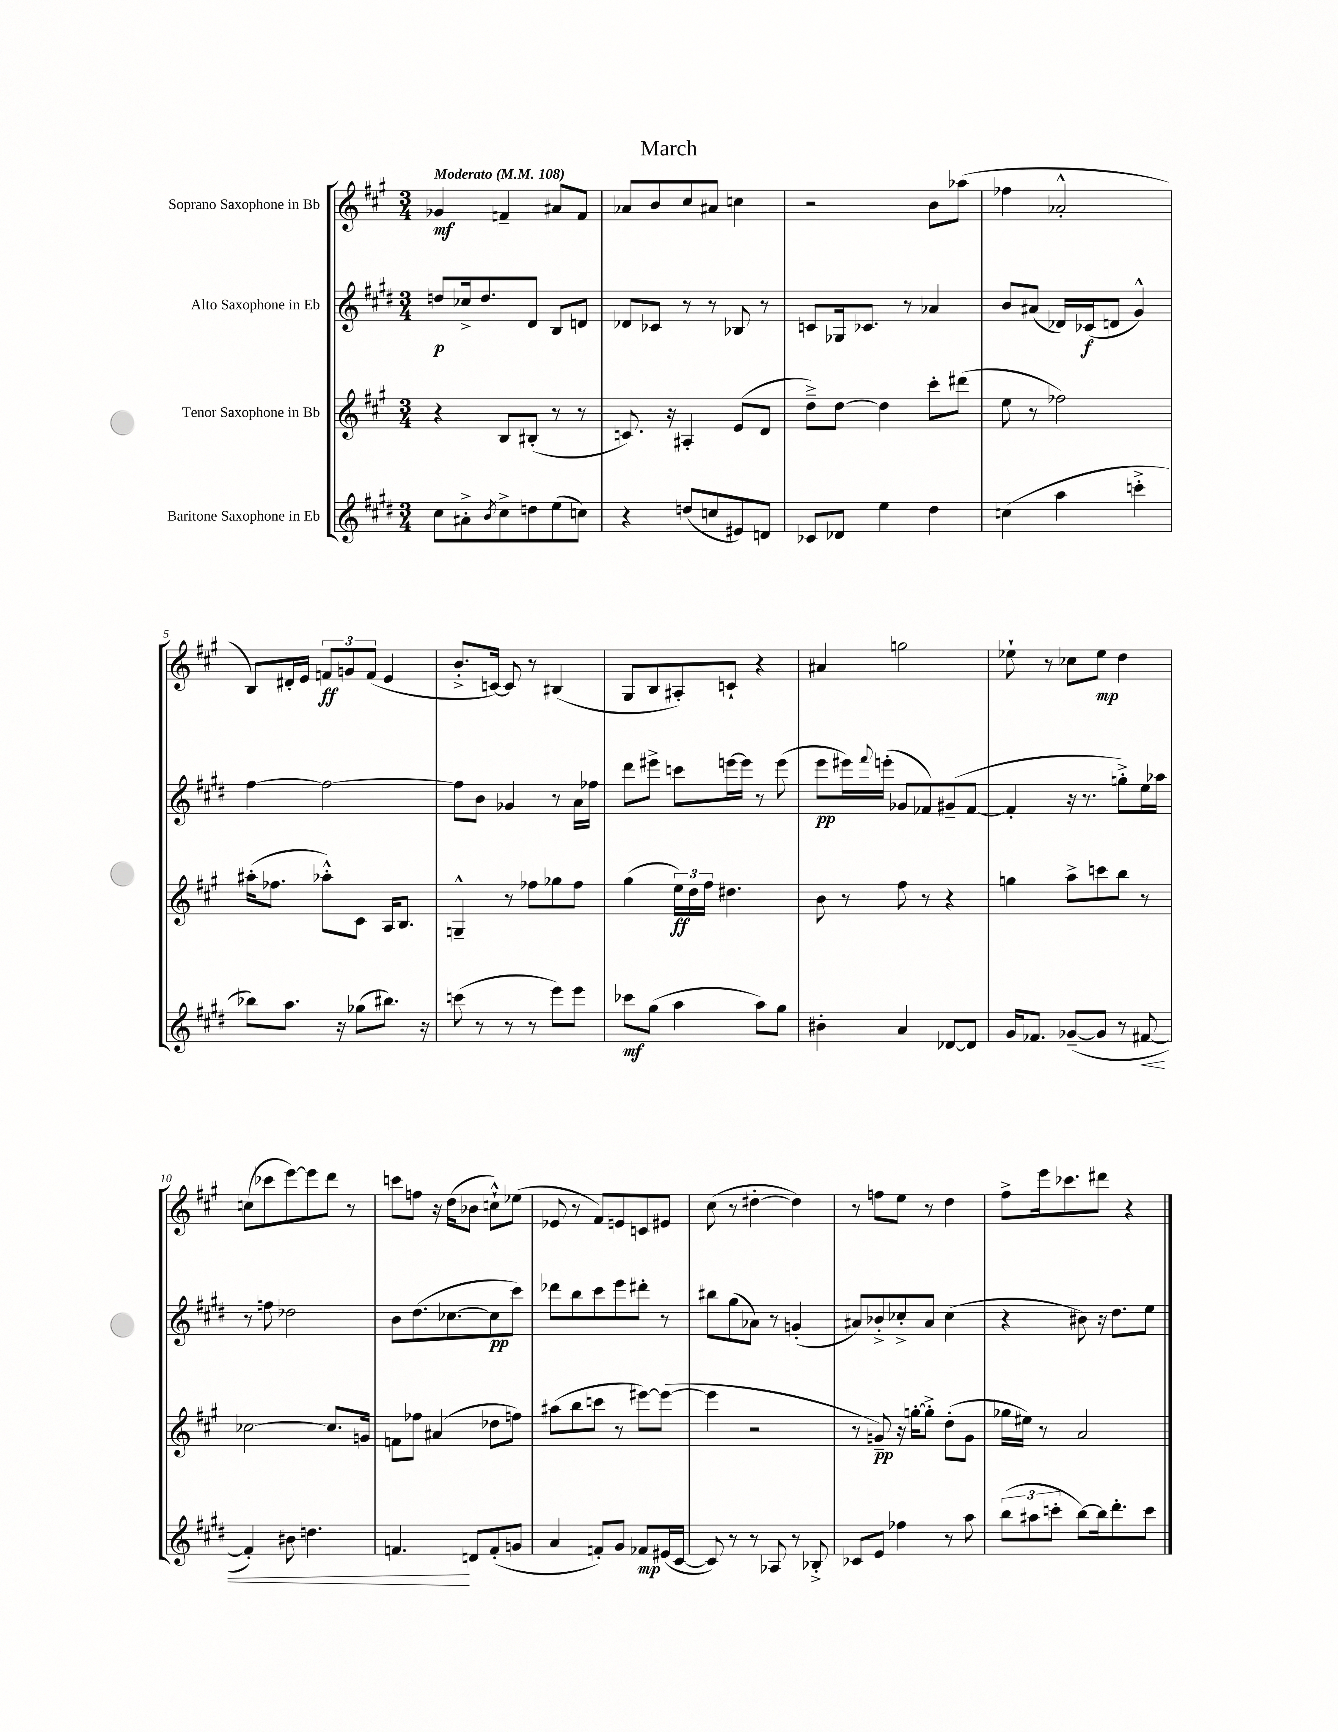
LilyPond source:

\header { title = "March" }
<<
\new StaffGroup <<
\new Staff = "s0" \with { instrumentName = "Soprano Saxophone in Bb" } {
    \clef treble \key a \major \numericTimeSignature \time 3/4 \tempo "Moderato" 4 = 108
    ges'4\mf f'4-- ais'8 f'8 |
    aes'8 b'8 cis''8 ais'8 c''4 |
    r2 b'8 aes''8( |
    fes''4 aes'2-.-^ |
    b8) dis'16-. e'16 \tuplet 3/2 { f'8\ff g'8 f'8( } e'4 |
    b'8.-.-> c'16~) c'8 r8 bis4( |
    gis8 b8 ais8-.) c'8-! r4 |
    ais'4 g''2 |
    ees''8-! r8 ces''8 ees''8\mp d''4 |
    c''8( ces'''8 e'''8~) e'''8 d'''8 r8 |
    c'''8 f''8 r16 d''16( bes'8 c''8-!-^) ees''8( |
    ees'8 r8 fis'8) e'8 c'8 eis'8 |
    cis''8( r8 dis''4~-. dis''4) |
    r8 f''8 e''8 r8 d''4 |
    fis''8-> e'''16 ces'''8. dis'''8 r4 \bar "|." |
}
\new Staff = "s1" \with { instrumentName = "Alto Saxophone in Eb" } {
    \clef treble \key e \major \numericTimeSignature \time 3/4
    d''8\p ces''16-> d''8. dis'8 b8 d'8 |
    des'8 ces'8 r8 r8 bes8 r8 |
    c'8 ges16 ces'8. r8 aes'4 |
    b'8 ais'8( des'16) ces'16\f( d'8 gis'4-^) |
    fis''4~ fis''2~ |
    fis''8 b'8 ges'4 r8 a'16 fes''16 |
    dis'''8 eis'''8-> c'''8 e'''16~ e'''16 r8 e'''8( |
    e'''8\pp eis'''16) \appoggiatura { fis'''8 } e'''16-.( ges'8 fes'8) gis'8--( fes'8~ |
    fes'4-. r16 r8. g''8-.->) e''16 aes''16 |
    r8 f''8 des''2 |
    b'8 dis''8.( ces''8.~ ces''8\pp cis'''8) |
    des'''8 b''8 cis'''8 e'''8 dis'''8-. r8 |
    bis''8 gis''8( aes'8) r8 g'4-.( |
    ais'8) bes'8-.-> ces''8-.-> ais'8 ces''4( |
    r4 bis'8) r16 dis''8. e''8 \bar "|." |
}
\new Staff = "s2" \with { instrumentName = "Tenor Saxophone in Bb" } {
    \clef treble \key a \major \numericTimeSignature \time 3/4
    r4 b8 bis8-.( r8 r8 |
    c'8.) r16 ais4-. e'8( d'8 |
    d''8--->) d''8~ d''4 cis'''8-. dis'''8( |
    e''8 r8 fes''2) |
    ais''16-.( fes''8. aes''8-.-^) cis'8 a16 b8. |
    g4---^ r8 fes''8 ges''8 fes''8 |
    gis''4( \tuplet 3/2 { e''16\ff) d''16 fis''16 } dis''4. |
    b'8 r8 fis''8 r8 r4 |
    g''4 a''8-> c'''8 b''8 r8 |
    ces''2~ ces''8. g'16 |
    f'8 fes''8 ais'4( des''8 f''8) |
    ais''8( b''8 c'''8 r8 eis'''8~) eis'''8~( |
    eis'''4 r2 |
    r8 g'8--\pp) r16 g''16~-. g''8-.-> d''8-.( g'8 |
    ges''16 eis''16) r8 a'2 \bar "|." |
}
\new Staff = "s3" \with { instrumentName = "Baritone Saxophone in Eb" } {
    \clef treble \key e \major \numericTimeSignature \time 3/4
    cis''8 ais'8-.-> \acciaccatura { b'8 } cis''8-> d''8 e''8( c''8) |
    r4 d''8( c''8 eis'8) d'8 |
    ces'8 des'8 e''4 dis''4 |
    c''4( a''4 c'''4-.-> |
    bes''8) a''8. r16 ges''8( bis''8.) r16 |
    c'''8( r8 r8 r8 e'''8) e'''8 |
    ces'''8\mf gis''8( a''4 a''8) gis''8 |
    bis'4-. a'4 des'8~ des'8 |
    gis'16 fes'8. ges'8~--( ges'8 r8 fis'8~\< |
    fis'4-.) bis'8 d''4. |
    f'4.\! d'8 f'8-.( g'8 |
    a'4 f'8-.) gis'8 fes'8\mp eis'16( cis'16~ |
    cis'8) r8 r8 aes8 r8 bes8-.-> |
    ces'8 e'8 fes''4 r8 a''8 |
    \tuplet 3/2 { b''8( ais''8 c'''8-. } b''8~) b''16 dis'''8.-. c'''8 \bar "|." |
}
>>
>>
